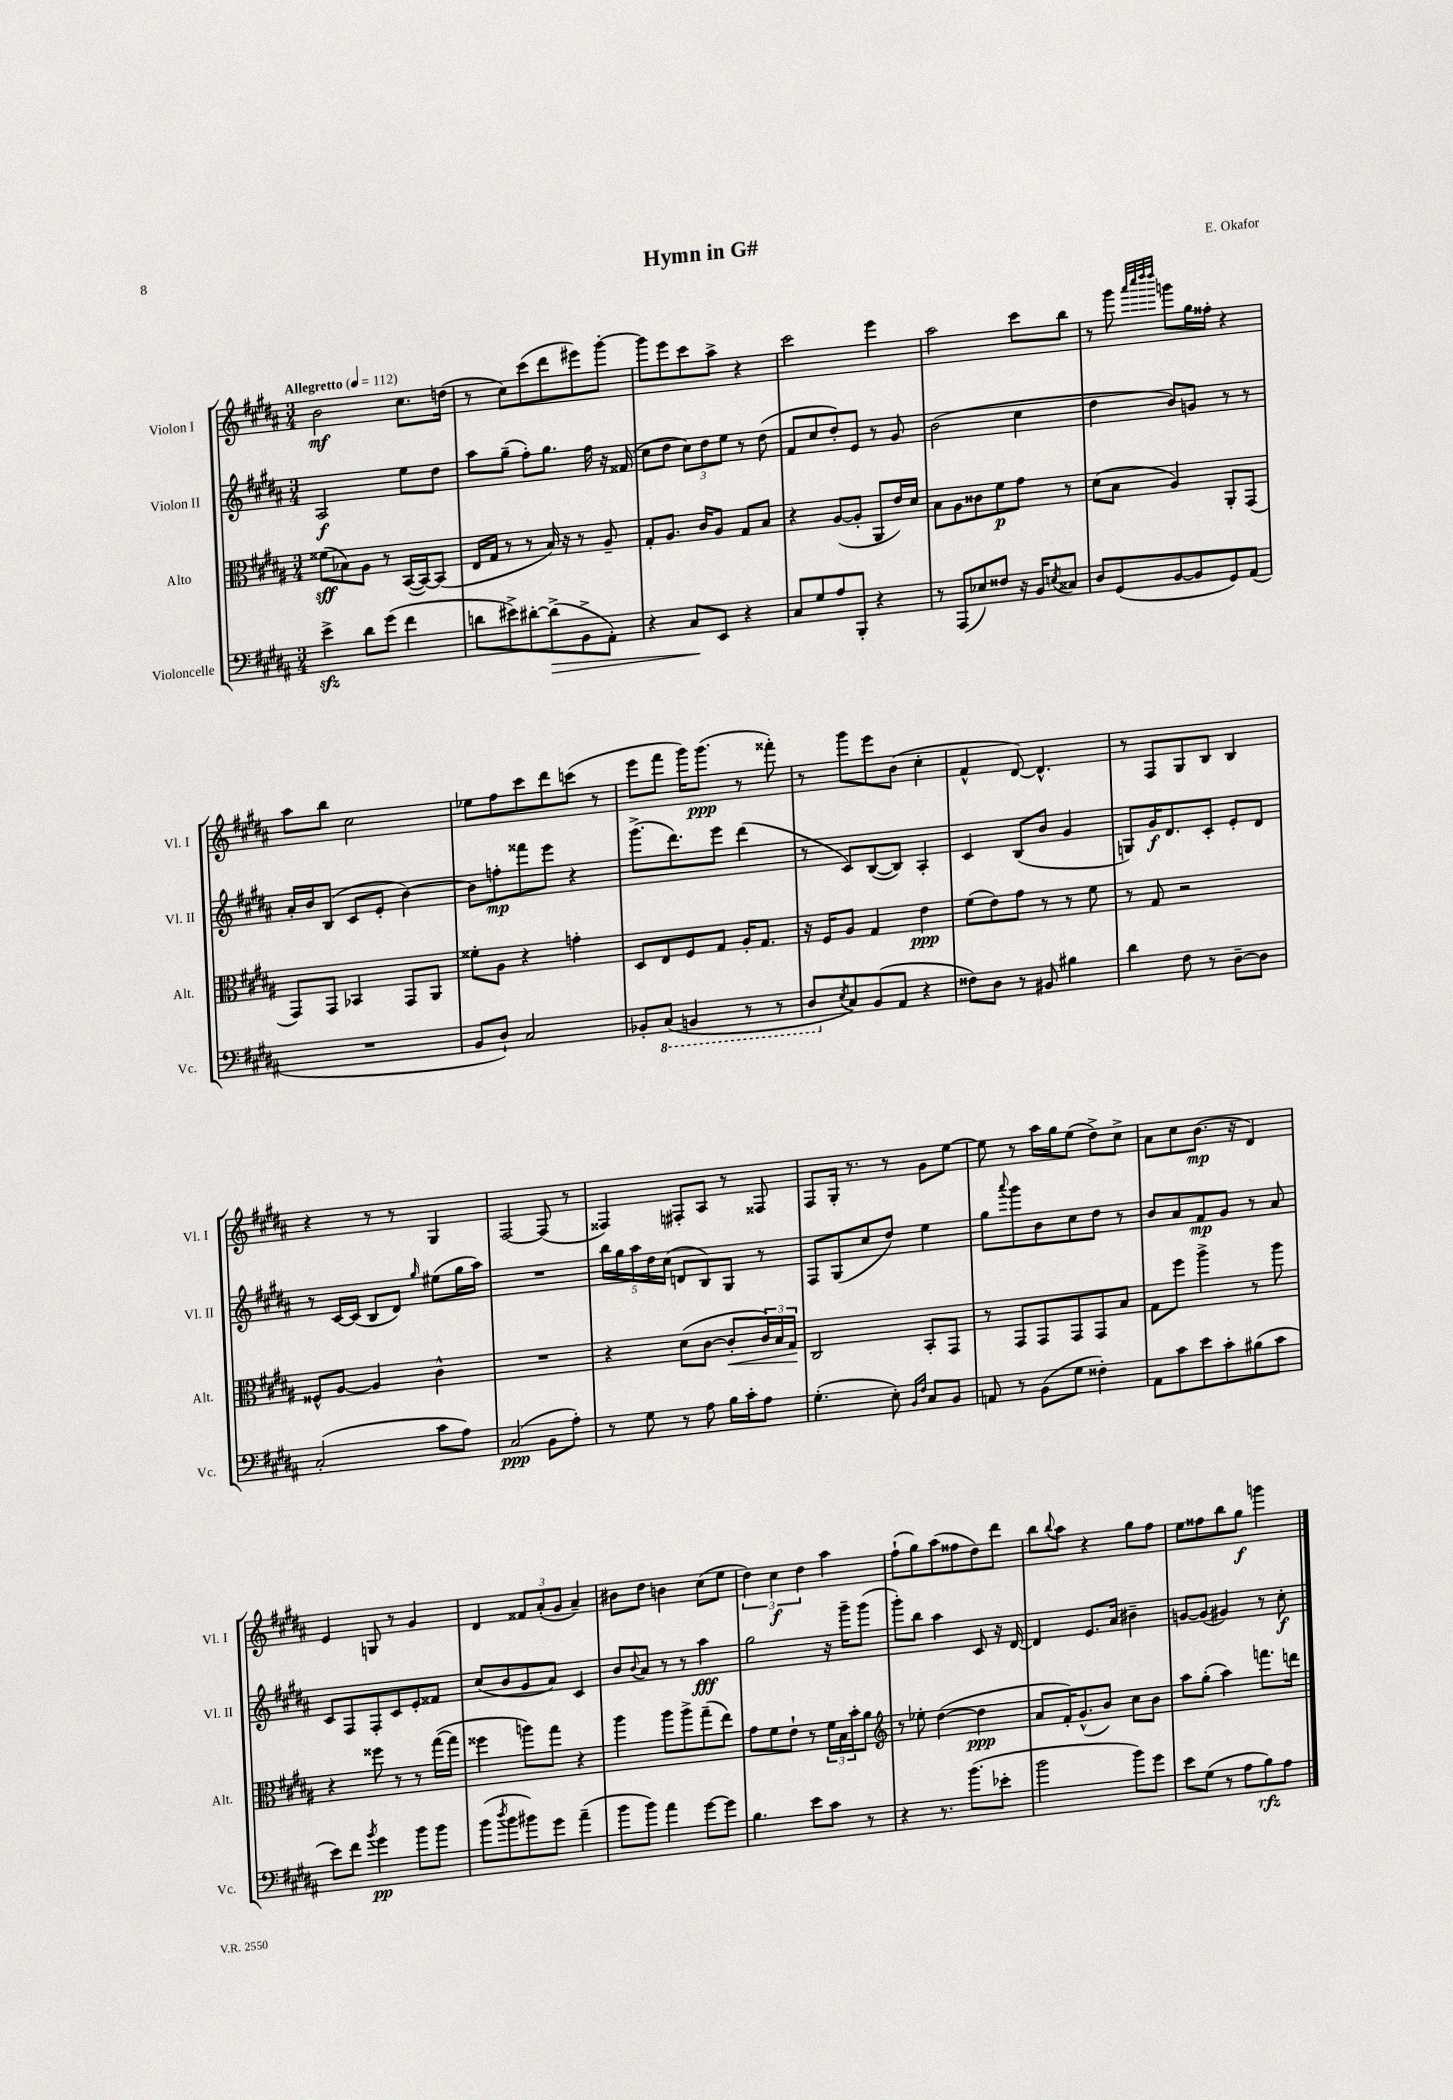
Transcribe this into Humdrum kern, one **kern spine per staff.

**kern	**kern	**kern	**kern
*staff4	*staff3	*staff2	*staff1
*clefF4	*clefC3	*clefG2	*clefG2
*k[f#c#g#d#a#]	*k[f#c#g#d#a#]	*k[f#c#g#d#a#]	*k[f#c#g#d#a#]
*M3/4	*M3/4	*M3/4	*M3/4
*MM112	*MM112	*MM112	*MM112
4e^	(8f##	2A#	2b
.	8B-)	.	.
8d#	8A#	.	.
(8g#	8r	.	.
4f#	([16BB	8ee	8.cc#
.	16BB_)	.	.
.	(8BB]	8dd#	.
.	.	.	(16dd
=	=	=	=
8d	16E	8aa#	8r
.	16G#	.	.
8e#^)	8r	(8gg#~	8cc#)
[8d#'	8r	8ff#')	(8ccc#
(8d#^]	16B)	8.gg#	8ddd#
.	16r	.	.
8BB^	8r	.	8eee#)
.	.	16ff#	.
8AA#')	8A#~	16r	[8ggg#'
.	.	(16f##	.
=	=	=	=
4r	8G#'	8cc#	8ggg#]
.	8.A#	8dd#	8eee
8C#	.	12cc#)	8ccc#
.	16c#	.	.
.	.	12dd#	.
8EE	8A#	.	8aa#^
.	.	12ee	.
4r	8G#	8r	4r
.	8B	(8dd#	.
=	=	=	=
8C#	4r	8f#	2ccc#
8G#	.	8cc#	.
8A#	([8A#	8dd#')	.
8BBB'	8A#']	8e	.
4r	8AA#	8r	4eee
.	16e)	8g#	.
.	16d#	.	.
=	=	=	=
8r	8B	(2b	2aa#
(8AAA#	8A#	.	.
8E-)	8c##	.	.
8F##	8f#	.	.
16r	8g#	4cc#	8ccc#
16BB	.	.	.
8qE	.	.	.
8C##	8r	.	8bb
=	=	=	=
8D#	(8d#	4dd#	8r
(8GG#	8B	.	8ggg#
.	.	.	32qqaaa#
.	.	.	32qqcccc#
.	.	.	32qqdddd#
.	.	.	32qqdddd#
[8BB	4A#)	8b)	8ggg
8BB]	.	8g	16gg#
.	.	.	16ff##'
8GG#)	8AA#'	8r	4r
(8AA#	(8GG#	8r	.
=	=	=	=
2.r	8GG#)	16a#'	8aa#
.	.	16b	.
.	8GG#	(8B	8bb
.	4BB-	8c#	2cc#
.	.	8e'	.
.	8GG#	[4b)	.
.	8AA#	.	.
=	=	=	=
8BB	8f##'	8b]	8ee-
8D#`)	8A#	8ff'	8ff#
2C#	4r	8fff##	8ccc#
.	.	8eee	8ddd#
.	4g'	4r	(8ccc
.	.	.	8r
=	=	=	=
8BB-'	8D#	(8.ggg#^	8eee
(8CC#	8E	.	8fff#
.	.	8.ddd#)	.
4BBB	8F#	.	16ggg#)
.	.	.	(8.ggg#
.	8G#	8eee	.
8r	16A#'	(4ddd#	8r
.	8.G#	.	.
8r	.	.	8fff##')
=	=	=	=
8DD#	16r	8r	8r
.	16F#	.	.
8qE	.	.	.
8C#)	8A#	8c#)	8ggg#
(8BB	4G#	([8B	8eee
8AA#	.	8B])	(8b
4r	4e	4A#'	4cc#'
=	=	=	=
8F##)	(8f#	4c#	4f#^^
8D#	8e)	.	.
8r	8g#	(8B	[8d#)
8BB#	8r	8b	4.d#^^]
4B#	8r	4g#	.
.	8f#	.	.
=	=	=	=
4d#	8r	8G)	8r
.	8G#	16g#	8F#
.	.	8.d#	.
8F#	2r	.	8G#
8r	.	8c#'	8B
[8D#~	.	8e'	4B
8D#]	.	8d#	.
=	=	=	=
(2C#'	8F##^^	8r	4r
.	[8A#	[16c#	.
.	.	(16c#]	.
.	4A#]	8B	8r
.	.	8d#)	8r
.	.	16qqgg#	.
8c#	4c#^^	(8ee#	4G#
8A#)	.	16gg#	.
.	.	16aa#)	.
=	=	=	=
(2C#	2.r	2.r	[2F#
8BB	.	.	(8F#]
8A#')	.	.	8r
=	=	=	=
8r	4r	20bb	4F##)
.	.	20gg#	.
.	.	20aa#	.
8G#	.	.	.
.	.	20dd#	.
.	.	(20cc#	.
8r	(8d#	8d	8F#'
8A#	[8c#	8B)	8A#
16B	8c#']	8G#	8r
16c#'	.	.	.
8A#	24c#)	8r	8F##
.	24B	.	.
.	24G#	.	.
=	=	=	=
(4.G#'	2C#	8F#	8F#
.	.	(8G#	16G#'
.	.	.	8.r
.	.	8cc#	.
8E')	.	8dd#)	8r
16qqBB	.	.	.
16qqF#	.	.	.
8C#	8BB'	4ee	8g#
8BB	8GG#	.	[8ee
=	=	=	=
8AA	8r	8gg#	8ee]
.	.	8qqaaa#	.
8r	8GG#	8ggg#	8r
(8BB	8GG#	8b	16aa#
.	.	.	16gg#
8G#	8GG#	8cc#	(8ee
4F##')	8GG#	8dd#	8dd#^)
.	8B	8r	8cc#^
=	=	=	=
8AA#	8G#	8b	8a#
8c#	8ff#	8a#	8cc#
8e	4aa#^	8f#	(8.b
8c#'	.	8g#	.
.	.	.	16r
(8B#	8r	8r	4d#)
8c#	8aa#	8a#	.
=	=	=	=
8e)	4r	8c#	4e
8f#	.	8F#	.
8qb	.	.	.
4g#	8ff##	8F#'	8G
.	8r	8c#	8r
8b	8r	8e'	4g#
8b	([16gg#	8f##	.
.	16gg#]	.	.
=	=	=	=
(8b	4ff##	(8cc#	4d#
8qdd#	.	.	.
8b	.	8b	.
8b#)	8aa)	8g#	12f##
.	.	.	(12a#'
8g#	8gg#	8a#)	.
.	.	.	12g#
(4a#~	4r	4c#	4a#~)
=	=	=	=
8b	4aa#	8b	8b#
.	.	8qqb	.
8b)	.	8a#	8dd#
4a#	8aa#	8r	4b
.	8aa#^	8r	.
[8g#	(8gg#~	4aa#	(8cc#
8g#]	8ee)	.	8ee
=	=	=	=
4.B	8g#	2gg#	6dd#)
.	8f#	.	.
.	.	.	6cc#
.	8e`	.	.
.	.	.	6dd#
8e	8r	.	.
8c#	24f#	16r	4aa#
.	24B	.	.
.	.	16ggg#~	.
.	24b'	.	.
8r	8a#	(8ggg#	.
=	=	=	=
*	*clefG2	*	*
4r	8r	8ggg#')	(8ff#`
.	8ee-'	8bb	8gg#)
8.r	([4dd#	4aa#	(8aa#
.	.	.	8ff##
(8.b	.	.	.
.	4dd#]	8c#	8dd#)
8e-'	.	16r	8ddd#
.	.	[16d#	.
=	=	=	=
2b	8a#	4d#]	8bb
.	.	.	8qqbb
.	16f#')	.	8aa#
.	(8.g#^^	.	.
.	.	8.e	4r
.	8b)	.	.
.	.	16a#	.
8b)	8cc#	4b#~	8gg#
8g#	8b	.	8ff#
=	=	=	=
8e	8aa#	[8g	8ee
(8G#	(8gg#'	(8g]	8ff##
8r	4aa#)	4g#)	8bb
8A#	.	.	8gg#
8B)	8.fff	8r	4ggg
8A#	.	8cc#'	.
.	16ddd	.	.
==	==	==	==
*-	*-	*-	*-
